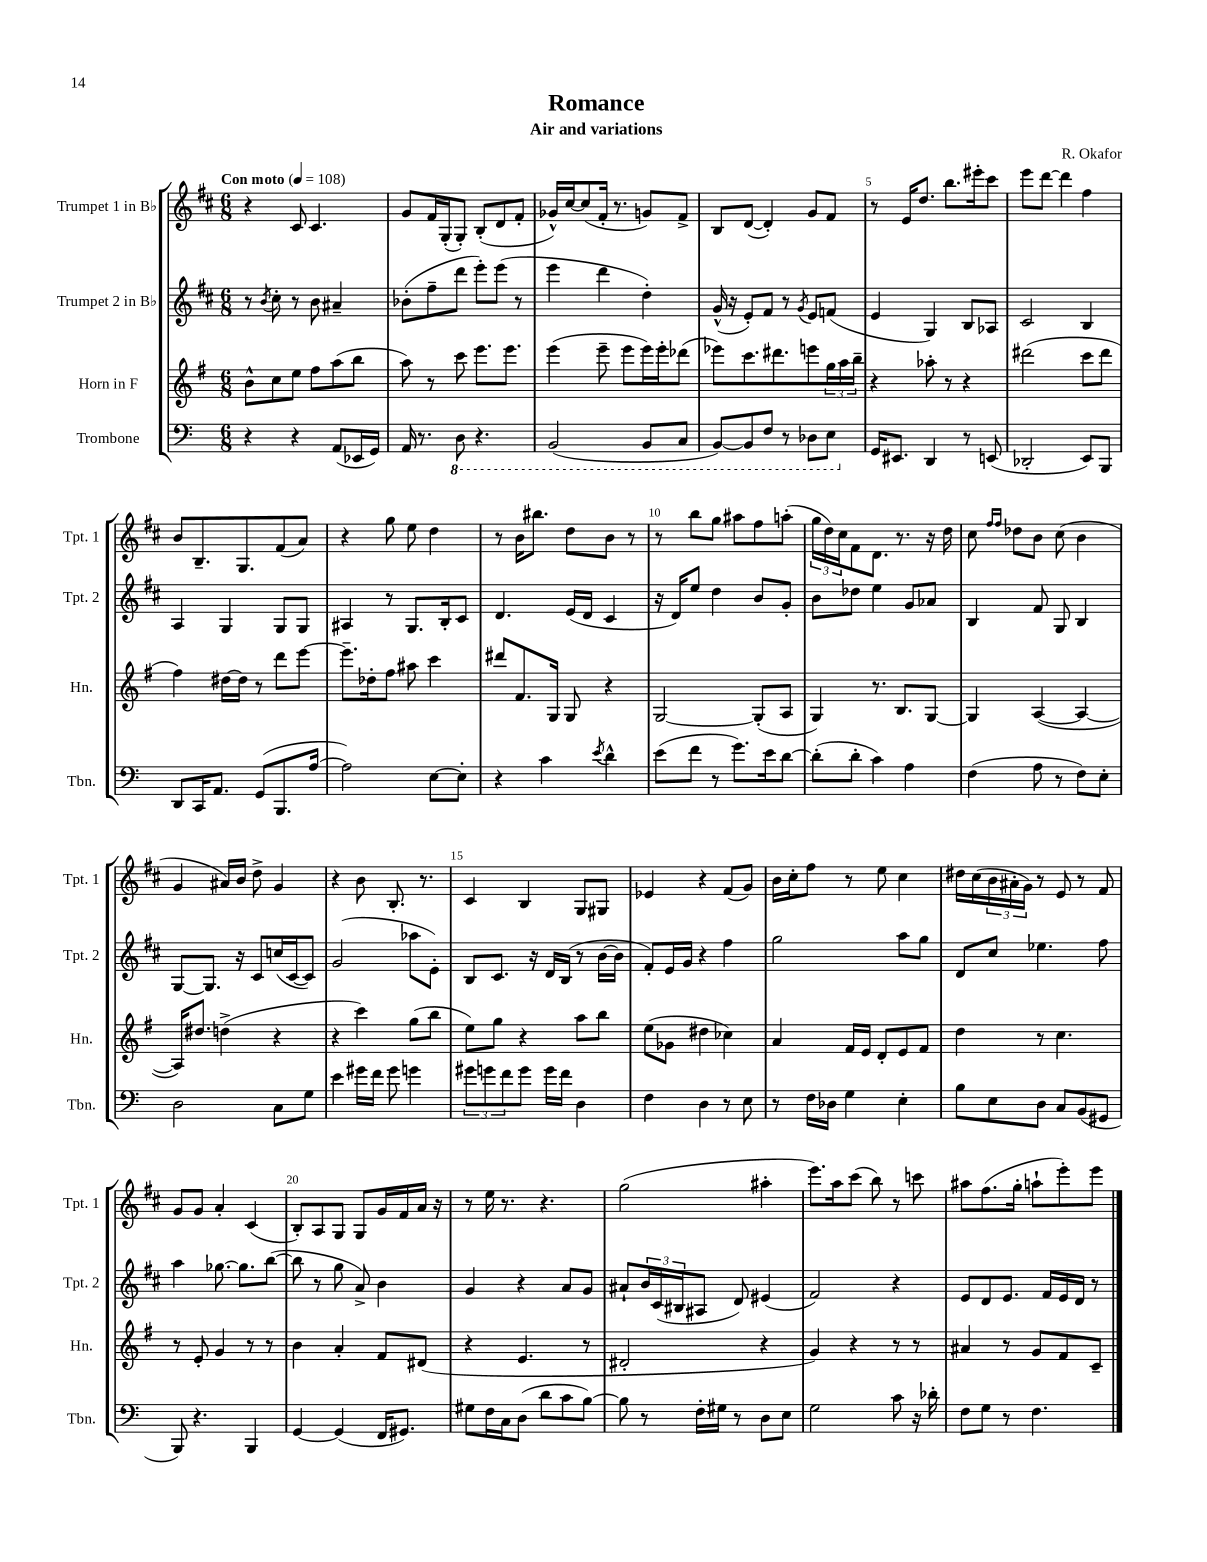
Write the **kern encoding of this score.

**kern	**kern	**kern	**kern
*part4	*part3	*part2	*part1
*staff4	*staff3	*staff2	*staff1
*I"Trombone	*I"Horn in F	*I"Trumpet 2 in B♭	*I"Trumpet 1 in B♭
*I'Tbn.	*I'Hn.	*I'Tpt. 2	*I'Tpt. 1
*clefF4	*clefG2	*clefG2	*clefG2
*k[]	*k[f#]	*k[f#c#]	*k[f#c#]
*M6/8	*M6/8	*M6/8	*M6/8
*MM108	*MM108	*MM108	*MM108
=1	=1	=1	=1
!	!	!	!LO:TX:a:B:t=Con moto
4r	8b^^\L	8r	4r
.	.	8qb/	.
.	8cc\	8cc#'\	.
4r	8ee\J	8r	8c#/
.	8ff#\L	8b\	4.c#/
(8AA/L	(8aa\	4a#X~/	.
16EE-X/L	8bb\J	.	.
16GG/JJ)	.	.	.
=2	=2	=2	=2
16AA/	8aa\)	(8b-X'\L	8g/L
8.r	.	.	.
.	8r	8ff#~\	16f#/L
.	.	.	(16G'/J
*8ba	*	*	*
8DD\	8ccc\	8ddd\J	8G'/J)
4.r	8.eee\L	8eee'\L)	(8B'/L
.	.	(8eee\J	8d/
.	8.eee\J	.	.
.	.	8r	8f#'/J
=3	=3	=3	=3
(2BBB/	(4eee\	4eee\	16g-X^^/LL)
.	.	.	[16cc#/J
.	.	.	(8cc#/]
.	8eee~\	4ddd\	16f#'/Jk
.	.	.	8.r
.	8eee\L	.	.
8BBB/L	16eee\L)	4dd'\)	8gn/L)
.	16eee'\J	.	.
8CC/J	(8ddd-X\J	.	8f#^/J
=4	=4	=4	=4
[8BBB/L)	8eee-X\L)	(16g^^/	8B/L
.	.	16r	.
8BBB/]	8.ccc\	8e'/L)	([8d/J
8FF/J	.	8f#/J	4d'/])
.	8.ddd#X\	.	.
8r	.	8r	.
.	.	8qg/	.
8DD-X\L	8eeen\	8e/L	8g/L
8EE\J	24gg\L	(8fn/J	8f#/J
.	24aa\	.	.
.	24bb~\JJ	.	.
=5	=5	=5	=5
*X8ba	*	*	*
16GG/KL	4r	4e/	8r
8.EE#X/J	.	.	.
.	.	.	16e/KL
.	.	.	8.dd/J
4DD/	8aa-X'\	4G/)	.
.	8r	.	8.bb\L
8r	4r	8B/L	.
.	.	.	16eee#X'\k
(8EEn/	.	8A-X/J	8ccc#\J
=6	=6	=6	=6
2DD-X'/	(2ddd#X\	2c#/	8eee\L
.	.	.	[8ddd\J
.	.	.	4ddd\]
8EE/L)	8ccc\L	4B/	4ff#\
8BBB/J	8ddd#\J	.	.
!!LO:LB:g=z
=7	=7	=7	=7
8DD/L	4ff#\)	4A/	8b/L
16CC/K	.	.	8.B~/
8.AA/J	.	.	.
.	[16dd#X\LL	4G/	.
.	16dd#\JJ]	.	8.G/
(8GG/L	8r	.	.
8.BBB/	8ddd\L	8G/L	(8f#/
.	[8eee\J	8G/J	8a/J)
[16A/Jk	.	.	.
=8	=8	=8	=8
2A\])	8.eee~\L]	4A#X/	4r
.	16dd-X'\k	.	.
.	8ff#\J	8r	8gg\
.	8aa#X\	8.G/L	8ee\
[8E\L	4ccc\	.	4dd\
.	.	16B'/k	.
8E'\J]	.	8c#/J	.
=9	=9	=9	=9
4r	8ddd#X/L	4.d/	8r
.	8.f#/	.	16b\KL
.	.	.	8.bb#X\J
4c\	.	.	.
.	16G/Jk	.	.
.	8G/	(16e/LL	8dd\L
.	.	16d/JJ	.
8qe/	.	.	.
4d^^\	4r	4c#/	8b\J
.	.	.	8r
=10	=10	=10	=10
(8e\L	[2G/	16r	8r
.	.	16d/KL)	.
8f\J	.	8ee/J	8bb\L
8r	.	4dd\	8gg\J
8.g\L)	.	.	8aa#X\L
.	(8G'/L]	8b/L	8ff#\
16e\k	.	.	.
[8d\J	8A/J	8g'/J	(8aan'\J
=11	=11	=11	=11
(8d'\L]	4G/)	8b\L	24gg\LL
.	.	.	24dd\)
.	.	.	24cc#\J
8d'\J	.	8dd-X\J	8f#\
4c\)	8.r	4ee\	8.d\J
.	8.B/L	.	8.r
4A\	.	8g/L	.
.	[8G/J	8a-X/J	16r
.	.	.	16dd\
=12	=12	=12	=12
(4F\	4G/]	4B/	8cc#\
.	.	.	16qqff#/LL
.	.	.	16qqff#/JJ
.	.	.	8dd-X\L
8A\	([4A/	8f#/	8b\J
8r	.	8G/	(8cc#\
8F\L)	4A/_	4B/	4b\
8E'\J	.	.	.
!!LO:LB:g=z
=13	=13	=13	=13
2D\	16A/KL])	[8G/L	4g/
.	8.dd#X/J	.	.
.	.	8.G/J]	.
.	(4ddn^\	.	16a#X/LL)
.	.	16r	16b/JJ
.	.	8c#/L	8dd^\
8C\L	4r	(16ccn/L	4g/
.	.	[16c#/J	.
8G\J	.	8c#/J])	.
=14	=14	=14	=14
4e\	4r	(2g/	4r
16g#X\LL	4ccc\)	.	8b\
16f\JJ	.	.	.
8g#\	.	.	8.B'/
4gn\	(8gg\L	8aa-X\L	.
.	.	.	8.r
.	8bb\J	8e'\J)	.
=15	=15	=15	=15
12g#X\L	8ee\L)	8B/L	4c#/
12gn\	.	.	.
.	8gg\J	8.c#/J	.
12f\	.	.	.
8g\J	4r	.	4B/
.	.	16r	.
16g\LL	.	16d/LL	.
16f\JJ	.	(16B/JJ	.
4D\	8aa\L	8r	8G/L
.	8bb\J	[16b\LL	8G#X/J
.	.	16b\JJ]	.
=16	=16	=16	=16
4F\	(8ee\L	8f#'/L)	4e-X/
.	8g-X\J	16e/L	.
.	.	16g/JJ	.
4D\	4dd#X\	4r	4r
8r	4cc-X\)	4ff#\	(8f#/L
8E\	.	.	8g/J)
=17	=17	=17	=17
8r	4a/	2gg\	16b\LL
.	.	.	16cc#'\J
16F\LL	.	.	8ff#\J
16D-X\JJ	.	.	.
4G\	16f#/LL	.	8r
.	16e/JJ	.	.
.	8d'/L	.	8ee\
4E'\	8e/	8aa\L	4cc#\
.	8f#/J	8gg\J	.
=18	=18	=18	=18
8B\L	4dd\	8d/L	16dd#X\LL
.	.	.	(16cc#\
8E\	.	8cc#/J	24b\
.	.	.	24a#X'\
.	.	.	24g\JJ)
8D\J	8r	4.ee-X\	8r
8C/L	4.cc\	.	8e/
(8BB/	.	.	8r
8GG#X/J	.	8ff#\	8f#/
!!LO:LB:g=z
=19	=19	=19	=19
8BBB/)	8r	4aa\	8g/L
4.r	8e'/	.	8g/J
.	4g/	[8.gg-X\	4a'/
.	.	8.gg-\L]	.
4BBB/	8r	.	(4c#/
.	8r	([8bb\J	.
=20	=20	=20	=20
[4GG/	4b\	8bb\]	8B'/L)
.	.	8r	8A/
(4GG/]	4a'/	8gg\	8G/J
.	.	8a^/)	8G/L
16FF/KL	8f#/L	4b\	16g/L
8.GG#X/J)	.	.	16f#/
.	(8d#X/J	.	16a/JJ
.	.	.	16r
=21	=21	=21	=21
8G#X\L	4r	4g/	8r
16F\L	.	.	16ee\
16C\J	.	.	8.r
(8D\J	4.e/	4r	.
8d\L	.	.	4.r
8c\	.	8a/L	.
[8B\J)	8r	8g/J	.
=22	=22	=22	=22
8B\]	2d#X'/	8a#X`/L	(2gg\
8r	.	24b/L	.
.	.	(24c#/	.
.	.	24B#X/J	.
16F'\LL	.	8A#X/J	.
16G#X\JJ	.	.	.
8r	.	8d/)	.
8D\L	4r	(4e#X/	4aa#X'\
8E\J	.	.	.
=23	=23	=23	=23
2G\	4g/)	2f#/)	8.eee\L)
.	.	.	16aa\k
.	4r	.	(8ccc#\J
.	.	.	8bb\)
8c\	8r	4r	8r
16r	8r	.	8cccn\
16d-X'\	.	.	.
=24	=24	=24	=24
8F\L	4a#X/	8e/L	8aa#X\L
8G\J	.	8d/	(8.ff#\
8r	8r	8.e/J	.
.	.	.	16gg'\Jk
4.F\	8g/L	.	8aan`\L
.	.	16f#/LL	.
.	8f#/	16e/	8eee'\)
.	.	16d/JJ	.
.	8c~/J	8r	8eee\J
==	==	==	==
*-	*-	*-	*-
